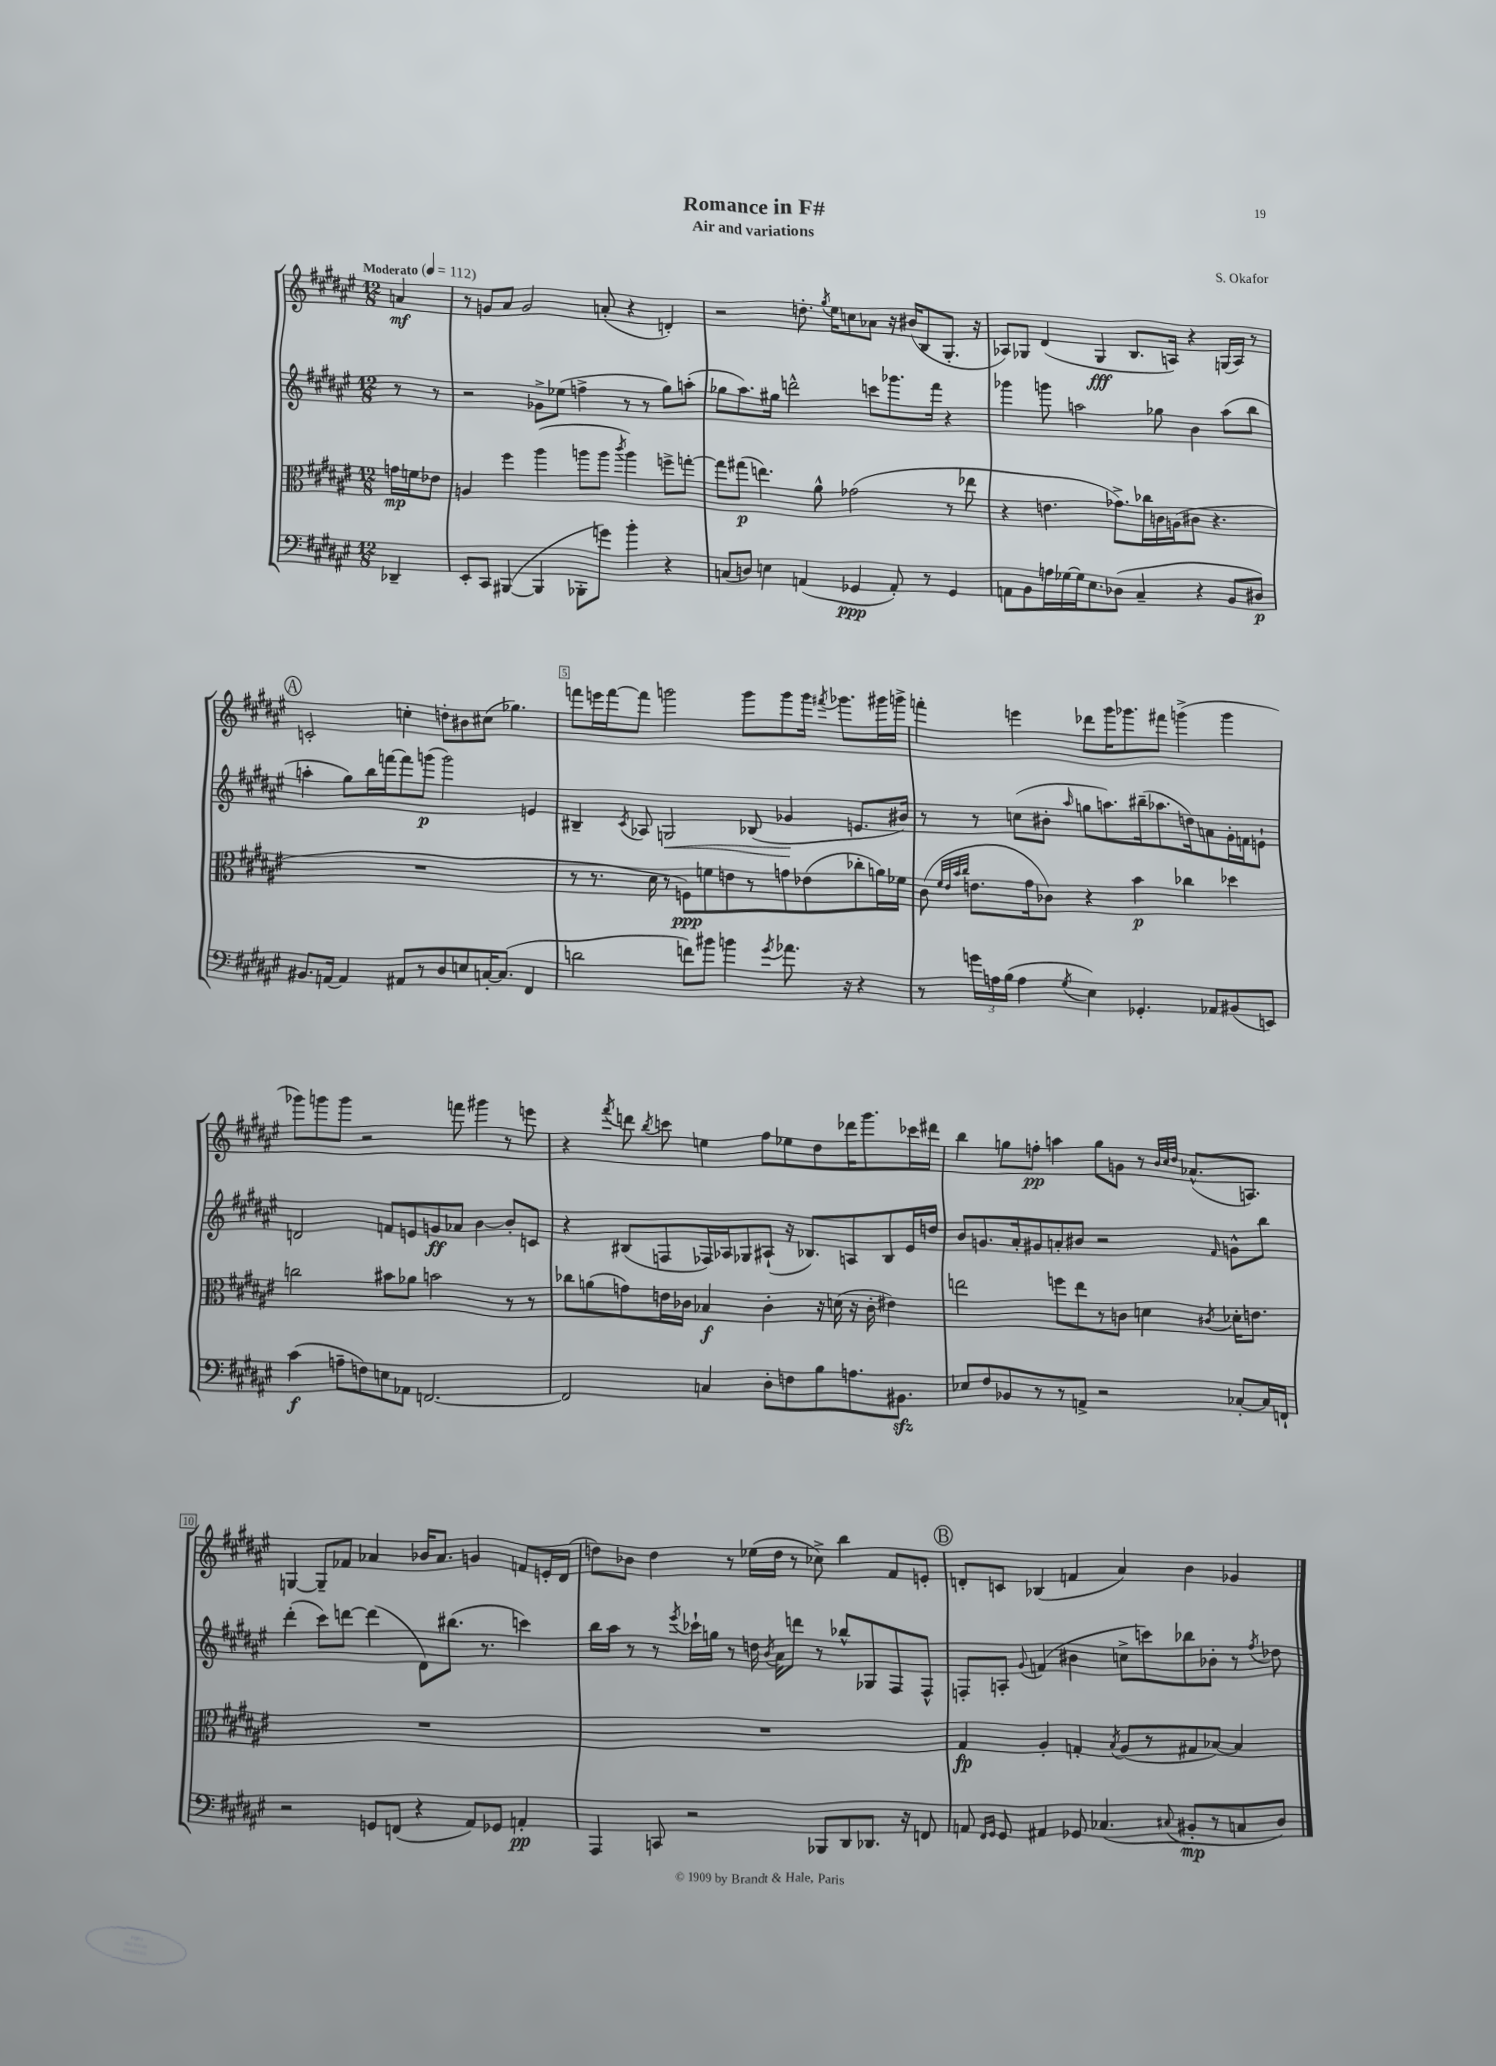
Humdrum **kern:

**kern	**kern	**kern	**kern
*staff4	*staff3	*staff2	*staff1
*clefF4	*clefC3	*clefG2	*clefG2
*k[f#c#g#d#a#e#]	*k[f#c#g#d#a#e#]	*k[f#c#g#d#a#e#]	*k[f#c#g#d#a#e#]
*M12/8	*M12/8	*M12/8	*M12/8
*MM112	*MM112	*MM112	*MM112
4DD-~	16g	8r	4a
.	16f	.	.
.	8e-	8r	.
=	=	=	=
8EE#'	4A	2r	8r
8CC#	.	.	8g
([4BBB#	4ff#	.	8a#
.	.	.	2g
4BBB#]	(4aa#	8g-^	.
.	.	(8ee-	.
8BBB-'	8aa	4ff^	.
8g)	8aa	.	(8a'
.	8qccc#	.	.
4b'	4aa)	8r	4r
.	.	8r	.
4r	8ff^	8gg#)	4d')
.	[8gg'	(8aa'	.
=	=	=	=
(8C	8gg]	8gg-	2r
8D)	(8gg#	8.aa#)	.
4E	4.ee)	.	.
.	.	16gg#	.
.	.	2ddd^^	.
(4AA	.	.	8.dd'
.	8a#^^	.	.
.	.	.	8qgg#
.	.	.	16ee#
4GG-	(2g-	.	8cc
.	.	8ccc	8a-
8AA')	.	8.ggg-	16r
.	.	.	(16b#
8r	.	.	8B
.	.	16fff#	.
4GG-	8r	4r	8.G#'
.	8ee-	.	.
.	.	.	16r
=	=	=	=
8AA	4r	4ggg-	8A-)
8BB	.	.	8G-
16A	4.e	8ggg	(4d#
[16G-	.	.	.
16G-]	.	2aa	.
8.E#	.	.	.
.	.	.	4G-
(8D-	8.g-^)	.	.
4C#~	.	.	8.B
.	16cc-	.	.
.	16c	8gg-	.
.	(16A	.	16A)
4r	8c#	4b	4r
.	4.r	.	.
8BB	.	(8aa	(16G
.	.	.	16A)
8D#)	.	8bb	8r
=	=	=	=
8.BB#	1.r	4aa'	2c'
[16AA	.	.	.
4AA]	.	8gg#)	.
.	.	16bb	.
.	.	[16fff	.
8AA#	.	8fff]	4cc'
8r	.	(8ggg	.
8D#	.	2ggg)	8dd'
8E	.	.	8b#
[16C'	.	.	(8cc#
(8.C]	.	.	.
.	.	.	4.gg-)
4FF#	.	4e	.
=	=	=	=
2d	8r	4B#~	8fff
.	8.r	.	16eee
.	.	.	[16fff
.	.	8qc#	.
.	.	8A-	8fff]
.	16d#	.	.
.	8r	2G	2ggg
8f)	8F)	.	.
8b#	8f	.	.
4b	8e	.	.
.	8r	(8B-	8ggg
8qg#	.	.	.
8.a-	8g	4g-	8ggg
.	(8e-	.	16ggg
.	.	.	8qfff#
16r	.	.	8.ggg-
4r	8cc-'	8.e	.
.	16a)	.	16ggg#
.	16f-	16b#)	16ggg^
=	=	=	=
8r	(8c#	8r	4fff'
.	32qqf#	.	.
.	32qqe#	.	.
.	32qqb	.	.
.	32qqcc#	.	.
24g	8.e	8r	.
24A	.	.	.
(24B	.	.	.
4A	.	(8cc	4eee
.	16g#	.	.
.	8c-)	8b#'	.
8qG#	.	16qqaa#	.
4E#)	4r	8gg	8ddd-
.	.	8.aa)	16ggg#
.	.	.	8.ggg-
4.GG-'	4b	.	.
.	.	(16bb#~	.
.	.	8.aa-	8fff#
.	4cc-	.	(4ggg^
.	.	16dd)	.
8AA-	.	8a	.
(8BB#	4dd-	16g#'	4ggg
.	.	16f	.
8EE)	.	8e`	.
=	=	=	=
(4c#	2cc	2d	8ggg-)
.	.	.	8ggg
8A~	.	.	8ggg
8F)	.	.	2r
8E	8b#	8f	.
8AA-	8a-	8e	.
[2.FF	2b	8g	.
.	.	8a-	8fff
.	.	[4b	4ggg#
.	8r	8b']	8r
.	8r	8c	8eee
=	=	=	=
2FF]	8cc-	4r	4r
.	(8a	.	.
.	.	.	8qfff#
.	8g)	(8B#	8ddd
.	.	.	8qbb
.	16e	8F	8ccc
.	16c-	.	.
4C	4B-	16F-)	4ee
.	.	16A-	.
.	.	8G-	.
8D#'	4c-'	(8A#`	8ff#
8F	.	16r	8ee-
.	.	8.B-)	.
8B	16r	.	8dd#
.	(16d	.	.
8.A	16r	8A	16ddd-
.	16c-'	.	8.ggg#
.	4e#)	8B-	.
8.BB#	.	.	.
.	.	16e#	16ccc-
.	.	16dd	16ddd#
=	=	=	=
8E-	2ee	8b	4bb
8F#	.	8.g	.
8BB-	.	.	8gg
.	.	16a#'	.
8r	.	8g#	8ff'
8r	8ff	8a'	4aa
8AA^	8ee	8b#	.
2r	8r	2r	8gg
.	8c	.	8g
.	4d	.	8r
.	.	.	32qqb
.	.	.	32qqcc#
.	.	.	32qqdd#
.	.	.	(8.a-^^
.	8qc#	16qqf#	.
[8C-'	16d-'	8g^^	.
.	8.e	.	8.A)
16C-]	.	8bb	.
16FF`	.	.	.
=	=	=	=
2r	1.r	(4ddd#'	[4G
.	.	8ccc#)	8G~]
.	.	[8ddd	8f-
8GG	.	(4ddd]	4a-
(8FF	.	.	.
4r	.	8d#)	16b-
.	.	.	8.a-
.	.	(8.bb#	.
8AA#)	.	.	4g
.	.	8.r	.
8GG-	.	.	.
4AA'	.	4ccc)	8f
.	.	.	16e'
.	.	.	(16d#
=	=	=	=
4AAA#	1.r	16bb	8dd)
.	.	16aa#	.
.	.	8r	8b-
8CC	.	8r	4dd
.	.	8qeee#	.
2r	.	16ccc-`	.
.	.	16gg	.
.	.	8r	8r
.	.	16dd	(16ee-
.	.	8qb	.
.	.	16a#	16dd
.	.	8ddd	8r
8BBB-	.	8r	8cc-^)
8DD#	.	8bb-^^	4bb
8.DD-	.	8G-	.
.	.	8F#	8f#
16r	.	.	.
8FF	.	8F#^^	8e'
=	=	=	=
8AA	4G#	8F'	8d'
16qqFF#	.	.	.
16qqGG#	.	.	.
8GG#	.	8A'	8c
.	.	8qqg#	.
4AA#	4A#'	(4f	(4B-
8GG-	4G'	4b#	4f
(4.C-	.	.	.
.	8qB	.	.
.	(8A#	8cc^	4a#)
.	8r	8ccc)	.
8qqC#	.	.	.
8BB#'	8G#	8bb-	4b
8r	[8B-)	8b-'	.
8C	4B-]	8r	4g-
.	.	8qff#	.
8D#)	.	8dd-	.
==	==	==	==
*-	*-	*-	*-
